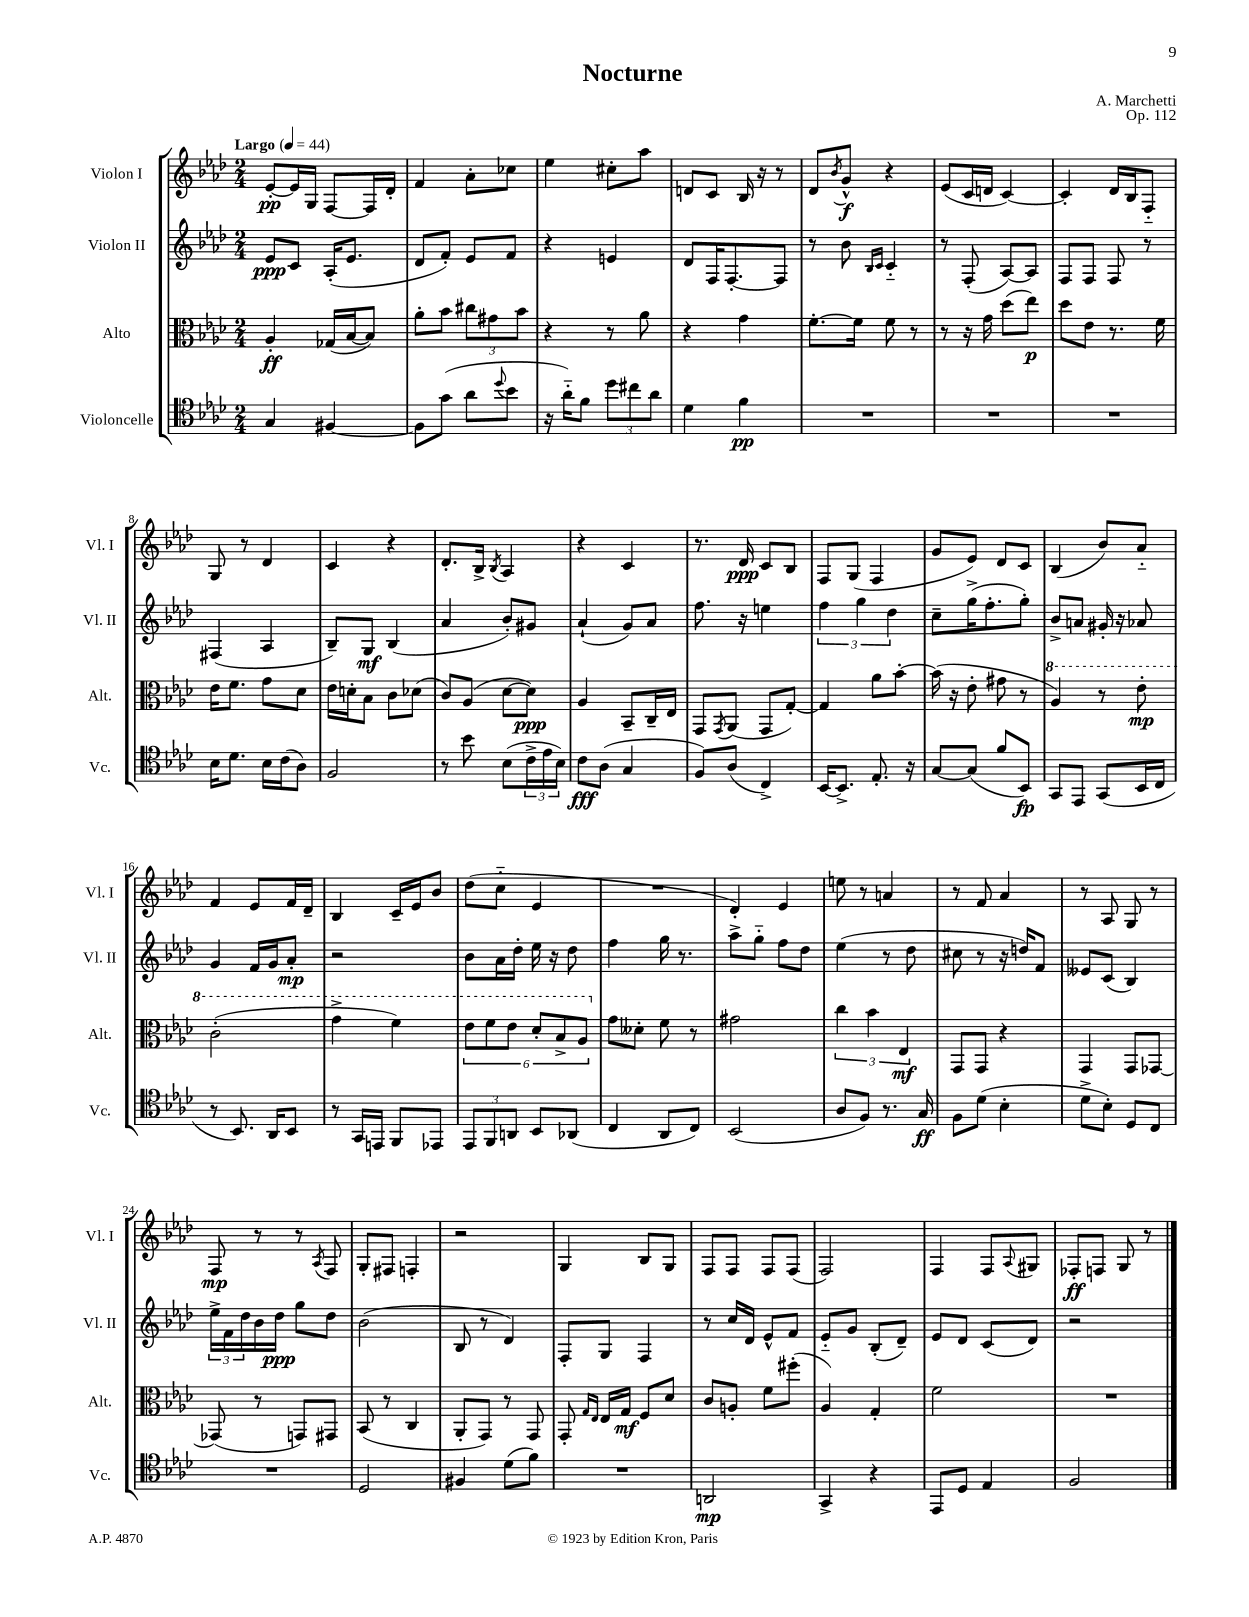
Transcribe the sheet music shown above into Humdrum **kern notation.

**kern	**kern	**kern	**kern
*staff4	*staff3	*staff2	*staff1
*clefC4	*clefC3	*clefG2	*clefG2
*k[b-e-a-d-]	*k[b-e-a-d-]	*k[b-e-a-d-]	*k[b-e-a-d-]
*M2/4	*M2/4	*M2/4	*M2/4
*MM44	*MM44	*MM44	*MM44
4G	4A-'	8e-	[8e-'
.	.	8c	16e-]
.	.	.	16G
[4F#	(16G-	(16A-'	[8F
.	[16B-	8.e-	.
.	8B-])	.	16F]
.	.	.	16d-'
=	=	=	=
8F#]	8a-'	8d-	4f
(8g	8b-	8f')	.
8a-	12cc#	8e-	8a-'
.	12g#	.	.
8qqdd-	.	.	.
8b-	.	8f	8cc-
.	12b-	.	.
=	=	=	=
16r	4r	4r	4ee-
16a-'~)	.	.	.
8f	.	.	.
12dd-	8r	4e	8cc#'
12cc#	.	.	.
.	8a-	.	8aa-
12a-	.	.	.
=	=	=	=
4d-	4r	8d-	8d
.	.	16F	8c
.	.	[8.F'	.
4f	4g	.	16B-
.	.	.	16r
.	.	8F]	8r
=	=	=	=
2r	[8.f'	8r	8d-
.	.	.	8qb-
.	.	8b-	8g^^
.	16f]	.	.
.	.	16qqB-	.
.	.	16qqc	.
.	8f	4c'~	4r
.	8r	.	.
=	=	=	=
2r	8r	8r	(8e-
.	16r	(8F'	16c
.	16g	.	16d
.	(8dd-	[8A-)	[4c)
.	8ee-)	8A-]	.
=	=	=	=
2r	8dd-	8F	4c']
.	8e-	8F	.
.	8.r	8F	16d-
.	.	.	16B-
.	.	8r	8F'~
.	16f	.	.
=	=	=	=
16B-	16e-	(4F#	8G
8.d-	8.f	.	.
.	.	.	8r
16B-	8g	4A-	4d-
(16c	.	.	.
8A-)	8d-	.	.
=	=	=	=
2F	16e-	8B-~)	4c
.	16d'	.	.
.	8B-	8G	.
.	8c	(4B-	4r
.	(8d-	.	.
=	=	=	=
8r	8c)	4a-	8.d-'
8b-	(8A-	.	.
.	.	.	16B-^
.	.	.	8qB-
(8B-	[8d-	8b-')	4A-
24c^	8d-])	8g#	.
24e-	.	.	.
24B-)	.	.	.
=	=	=	=
8c	4A-	(4a-`	4r
(8A-	.	.	.
4G	8BB-~	8g)	4c
.	16C~	8a-	.
.	16E-	.	.
=	=	=	=
8F)	8GG	8.ff	8.r
.	8qGG	.	.
(8A-	(8AA-	.	.
.	.	16r	16d-
4C^)	8GG	4ee	8c
.	[8G')	.	8B-
=	=	=	=
[16BB-	4G]	6ff	8F
8.BB-^]	.	.	.
.	.	.	(8G
.	.	6gg	.
8.E-'	8a-	.	4F
.	.	6dd-	.
.	[8b-'	.	.
16r	.	.	.
=	=	=	=
[8G	(16b-]	8cc~	8g
.	16r	.	.
(8G]	8e-'	(16gg^	8e-)
.	.	8.ff'	.
8f	8g#	.	8d-
8BB-)	8r	8gg')	8c
=	=	=	=
8GG	4a-)	8b-^	(4B-
8EE-	.	8a	.
(8GG	8r	16g#'	8b-)
.	.	16r	.
16BB-	8ee-'	8a-	8a-'~
16C	.	.	.
=	=	=	=
8r	(2cc'	4g	4f
8.BB-)	.	.	.
.	.	16f	8e-
16AA-	.	16g	.
8BB-	.	8a-'	16f
.	.	.	16d-~
=	=	=	=
8r	4gg^	2r	4B-
16GG	.	.	.
16EE	.	.	.
8FF	4ff)	.	16c~
.	.	.	16e-
8EE-	.	.	8b-
=	=	=	=
12EE-	12ee-	8b-	(8dd-
12FF	12ff	.	.
.	.	16a-	8cc'~
12AA	12ee-	.	.
.	.	16dd-'	.
8BB-	12dd-'	16ee-	4e-
.	.	16r	.
.	12b-^	.	.
(8AA-	.	8dd-	.
.	12a-	.	.
=	=	=	=
4C	8g	4ff	2r
.	8d--'	.	.
8AA-	8f	16gg	.
.	.	8.r	.
8C)	8r	.	.
=	=	=	=
(2BB-	2g#	8aa-^	4d-')
.	.	8gg'~	.
.	.	8ff	4e-
.	.	8dd-	.
=	=	=	=
8A-	6cc	(4ee-	8ee
8F)	.	.	8r
.	6b-	.	.
8.r	.	8r	4a
.	6E-	.	.
.	.	8dd-	.
16G	.	.	.
=	=	=	=
8F	8GG	8cc#	8r
(8d-	8GG	8r	8f
4B-'	4r	16r	4a-
.	.	16dd)	.
.	.	8f	.
=	=	=	=
8d-^	4GG	8e--	8r
8B-')	.	(8c	8A-
8D-	8GG	4B-)	8G
8C	[8GG-	.	8r
=	=	=	=
2r	(8GG-]	24ee-^	8F
.	.	24f	.
.	.	24dd-	.
.	8r	16b-	8r
.	.	16dd-	.
.	8GG)	8gg	8r
.	.	.	8qA-
.	8GG#	8dd-	8F
=	=	=	=
2D-	(8BB-	(2b-	8G'
.	8r	.	8F#
.	4C	.	4F'
=	=	=	=
4F#	8AA-'	8B-	2r
.	8GG)	8r	.
(8d-	8r	4d-)	.
8f)	8GG	.	.
=	=	=	=
2r	8GG'	8F'	4G
.	16qqG	.	.
.	16qqE-	.	.
.	16E-	8G	.
.	16G	.	.
.	8F	4F	8B-
.	8d-	.	8G
=	=	=	=
2AA	8c	8r	8F
.	8A'	16cc	8F
.	.	16d-	.
.	8f	8e-^^	8F
.	(8ff#'	8f	(8F
=	=	=	=
4GG^	4A-)	8e-'~	2F)
.	.	8g	.
4r	4G'	(8B-'	.
.	.	8d-~)	.
=	=	=	=
8EE-	2f	8e-	4F
8D-	.	8d-	.
4E-	.	(8c	8F
.	.	.	8qqA-
.	.	8d-)	8G#
=	=	=	=
2F	2r	2r	8F-'
.	.	.	8F
.	.	.	8G
.	.	.	8r
==	==	==	==
*-	*-	*-	*-
